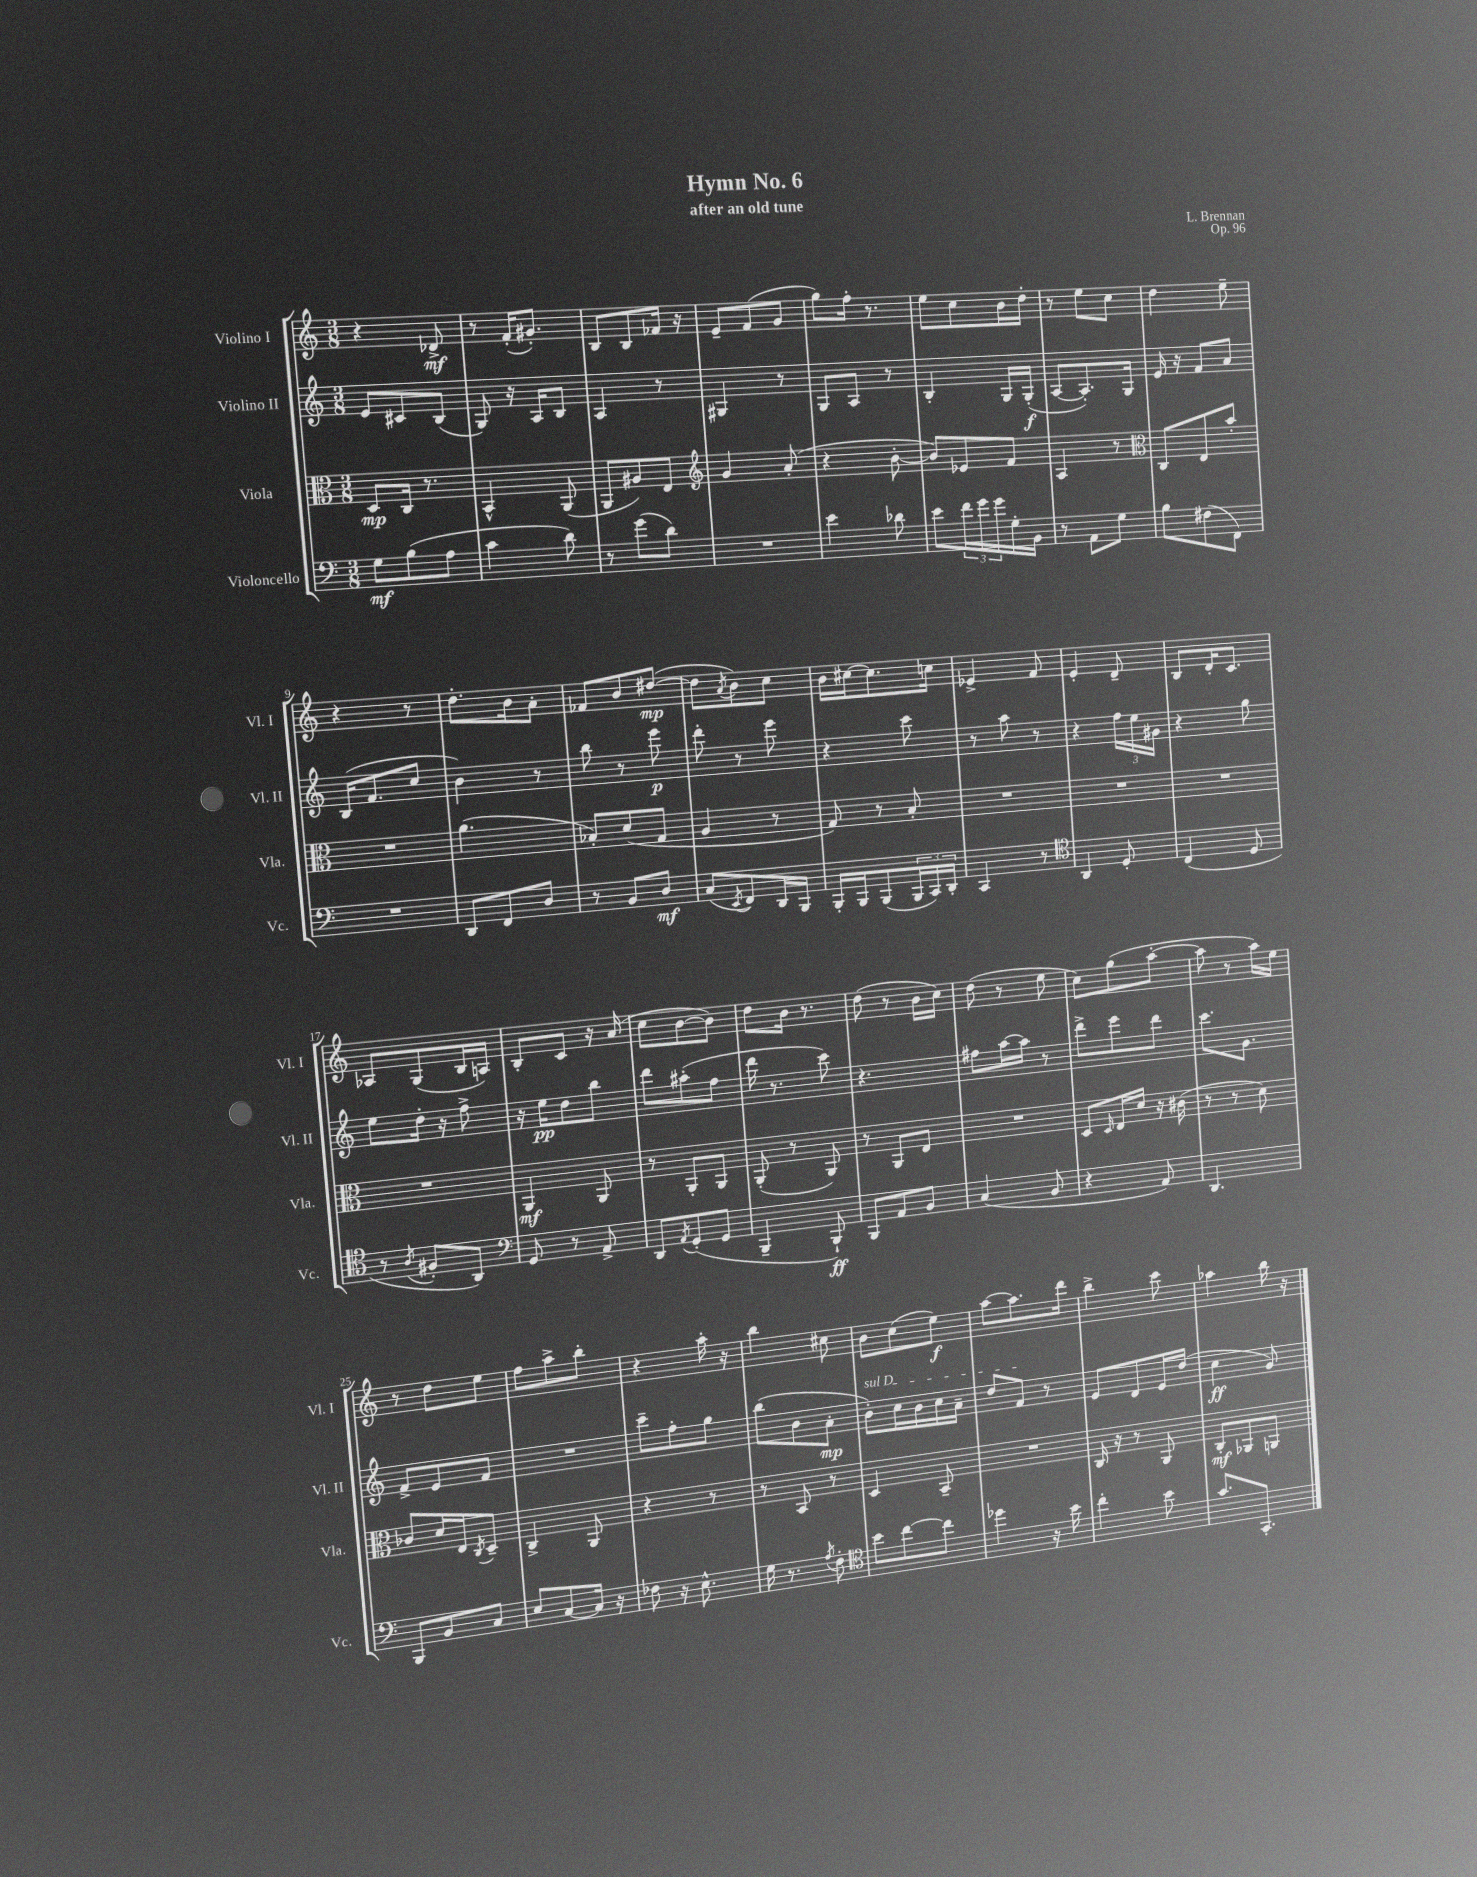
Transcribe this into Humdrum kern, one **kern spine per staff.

**kern	**kern	**kern	**kern
*staff4	*staff3	*staff2	*staff1
*clefF4	*clefC3	*clefG2	*clefG2
*k[]	*k[]	*k[]	*k[]
*M3/8	*M3/8	*M3/8	*M3/8
8G\L	8D/L	8e/L	4r
(8B\	16C/Jk	8c#/	.
.	8.r	.	.
8A\J	.	(8B/J	8d-^/
=	=	=	=
4c\	4BB^^/	8G/)	8r
.	.	16r	(16f'/LK
.	.	16A/LK	8.g#'/J)
8d\)	(8AA/	8B/J	.
=	=	=	=
8r	8AA/L	4A/	8B/L
(8g\L	8A#/)	.	8B/
8d\J)	8E/J	8r	16f-/Jk
.	.	.	16r
=	=	=	=
*	*clefG2	*	*
4.r	4g/	4G#/	8e~/L
.	.	.	(8f/
.	(8a'/	8r	8g/J
=	=	=	=
4e\	4r	8G/L	8gg\L)
.	.	8A/J	16ff'\Jk
.	.	.	8.r
8d-\	[8b'\	8r	.
=	=	=	=
8e\L	8b/]L)	4B'/	8ee\L
24f\L	8e-/	.	8cc\
24g\	.	.	.
24g\	.	.	.
16G'\	8f/J	16G/LL	16b\L
16BB\JJ	.	(16G'/JJ	16dd'\JJ
=	=	=	=
8r	4A/	[8A/L	8r
8AA\L	.	8.A'/])	8ee\L
8G\J	8r	.	8cc\J
.	.	16G/Jk	.
=	=	=	=
*	*clefC3	*	*
8B\L	8C/L	16e/	4dd\
.	.	16r	.
(8F#\	8E/	8f/L	.
8FF\J)	8b'/J	8a/J	8ee~\
=	=	=	=
4.r	4.r	(16B/LK	4r
.	.	8.f/	.
.	.	8cc/J	8r
=	=	=	=
8DD/L	(4.a\	4b\)	8.dd'\L
8FF/	.	.	.
.	.	.	16b\k
8D/J	.	8r	8a'\J
=	=	=	=
8r	8B-'/L)	8bb\	8f-/L
8BB/L	(8d/	8r	8b/
8D/J	8G/J	8eee\	([8dd#/J
=	=	=	=
(8C/L	4A/	8ddd'\	8dd#\]L
8qEE/	.	.	8qa/
8FF/)	.	8r	8b\)
16DD/L	8r	8eee\	8cc\J
16BBB/JJ	.	.	.
=	=	=	=
16BBB'/LL	8G/)	4r	16b\LL
16BBB/J	.	.	[16cc#\J
(8BBB/	8r	.	8.cc#\]
24BBB/L	8B'/	8ccc\	.
24CC/)	.	.	.
.	.	.	16cc\Jk
24DD'/JJ	.	.	.
=	=	=	=
4CC/	4.r	8r	4e-^/
.	.	8aa\	.
8r	.	8r	8f/
=	=	=	=
*clefC4	*	*	*
4AA/	4.r	4r	4e'/
8D'/	.	24ff\LL	8d~/
.	.	24ee\	.
.	.	24g#\JJ	.
=	=	=	=
(4C/	4.r	4r	8B/L
.	.	.	16d'/K
.	.	.	8.c/J
8D/	.	8gg\	.
=	=	=	=
8r	4.r	8ee\L	8A-/L
8qA/	.	.	.
8F#'/L	.	16dd'\Jk	(8G/
.	.	16r	.
8AA/J)	.	8ff^\	16B/L
.	.	.	16A/JJ)
=	=	=	=
*clefF4	*	*	*
8GG/	4AA/	16r	8B'/L
.	.	16ee\LK	.
8r	.	8dd\	8c/J
8AA^/	8AA/	8bb\J	16r
.	.	.	(16a/
=	=	=	=
8DD/L	8r	8ddd\L	8cc\L
8qAA/	.	.	.
(8GG'/	8AA'/L	(8aa#'\	[8b\
8GG/J	8AA/J	8ff\J	8b\]J)
=	=	=	=
4BBB~/	(8AA'/	16ddd\	8dd\L
.	.	8.r	.
.	8r	.	16b\Jk
.	.	.	8.r
8BBB`/)	8AA/)	8ccc\)	.
=	=	=	=
8BBB/L	8r	4.r	(8dd\
8AA/	8AA/L	.	8r
8BB/J	8E/J	.	16b\LL
.	.	.	16cc\JJ)
=	=	=	=
(4C/	4.r	8ff#\L	(8dd\
.	.	[16aa\L	8r
.	.	16aa\]JJ	.
8BB/	.	8r	8ee\
=	=	=	=
4r	8D/L	8ddd^\L	8cc\L)
.	16qqD/	.	.
.	16E/L	8eee\	(8gg\
.	16d/JJ	.	.
8AA/)	16r	8ddd\J	[8aa'\J
.	(16c#\	.	.
=	=	=	=
4.DD/	8r	8.ccc\L	8aa\]
.	8r	.	8r
.	.	8.g\J	.
.	8d\)	.	16aa\LL)
.	.	.	16ee\JJ
=	=	=	=
8BBB/L	8c-/L	8f^/L	8r
8BB/	16d/L	8e/	8dd\L
.	16E/J	.	.
.	8qC/	.	.
8C/J	8D~/J	8f/J	8ee\J
=	=	=	=
8E/L	4C^/	4.r	8ff\L
[8C/	.	.	8aa^\
16C/]Jk	8AA/	.	8bb'\J
16r	.	.	.
=	=	=	=
8F-\	4r	8ccc~\L	4r
16r	.	8ff'\	.
8.E^^\	.	.	.
.	8r	8gg\J	16aa'\
.	.	.	16r
=	=	=	=
16G\	8r	(8bb\L	4bb\
8.r	.	.	.
.	8BB/	8b\	.
8qA/	.	.	.
8F'\	8r	8a'\J	8cc#\
=	=	=	=
*clefC4	*	*	*
8b\L	4D/	8b'\L)	8b\L
[8cc\	.	16cc\L	(8cc\
.	.	16b\	.
8cc\]J	8BB~/	16cc\	8ee\J)
.	.	16a~\JJ	.
=	=	=	=
4dd-\	4.r	8dd/L	[8aa\L
.	.	8f/J	8.aa\]
16r	.	8r	.
16b\	.	.	16ddd\Jk
=	=	=	=
4cc'\	16C/	8e/L	4bb^\
.	16r	.	.
.	8r	8d/	.
8b\	8AA/	16e/L	8ccc\
.	.	(16dd/JJ	.
=	=	=	=
8.g/L	8C'/L	4cc\	4aa-\
.	8AA-/	.	.
8.GG'/J	.	.	.
.	8AA/J	8g/)	16bb\
.	.	.	16r
==	==	==	==
*-	*-	*-	*-
